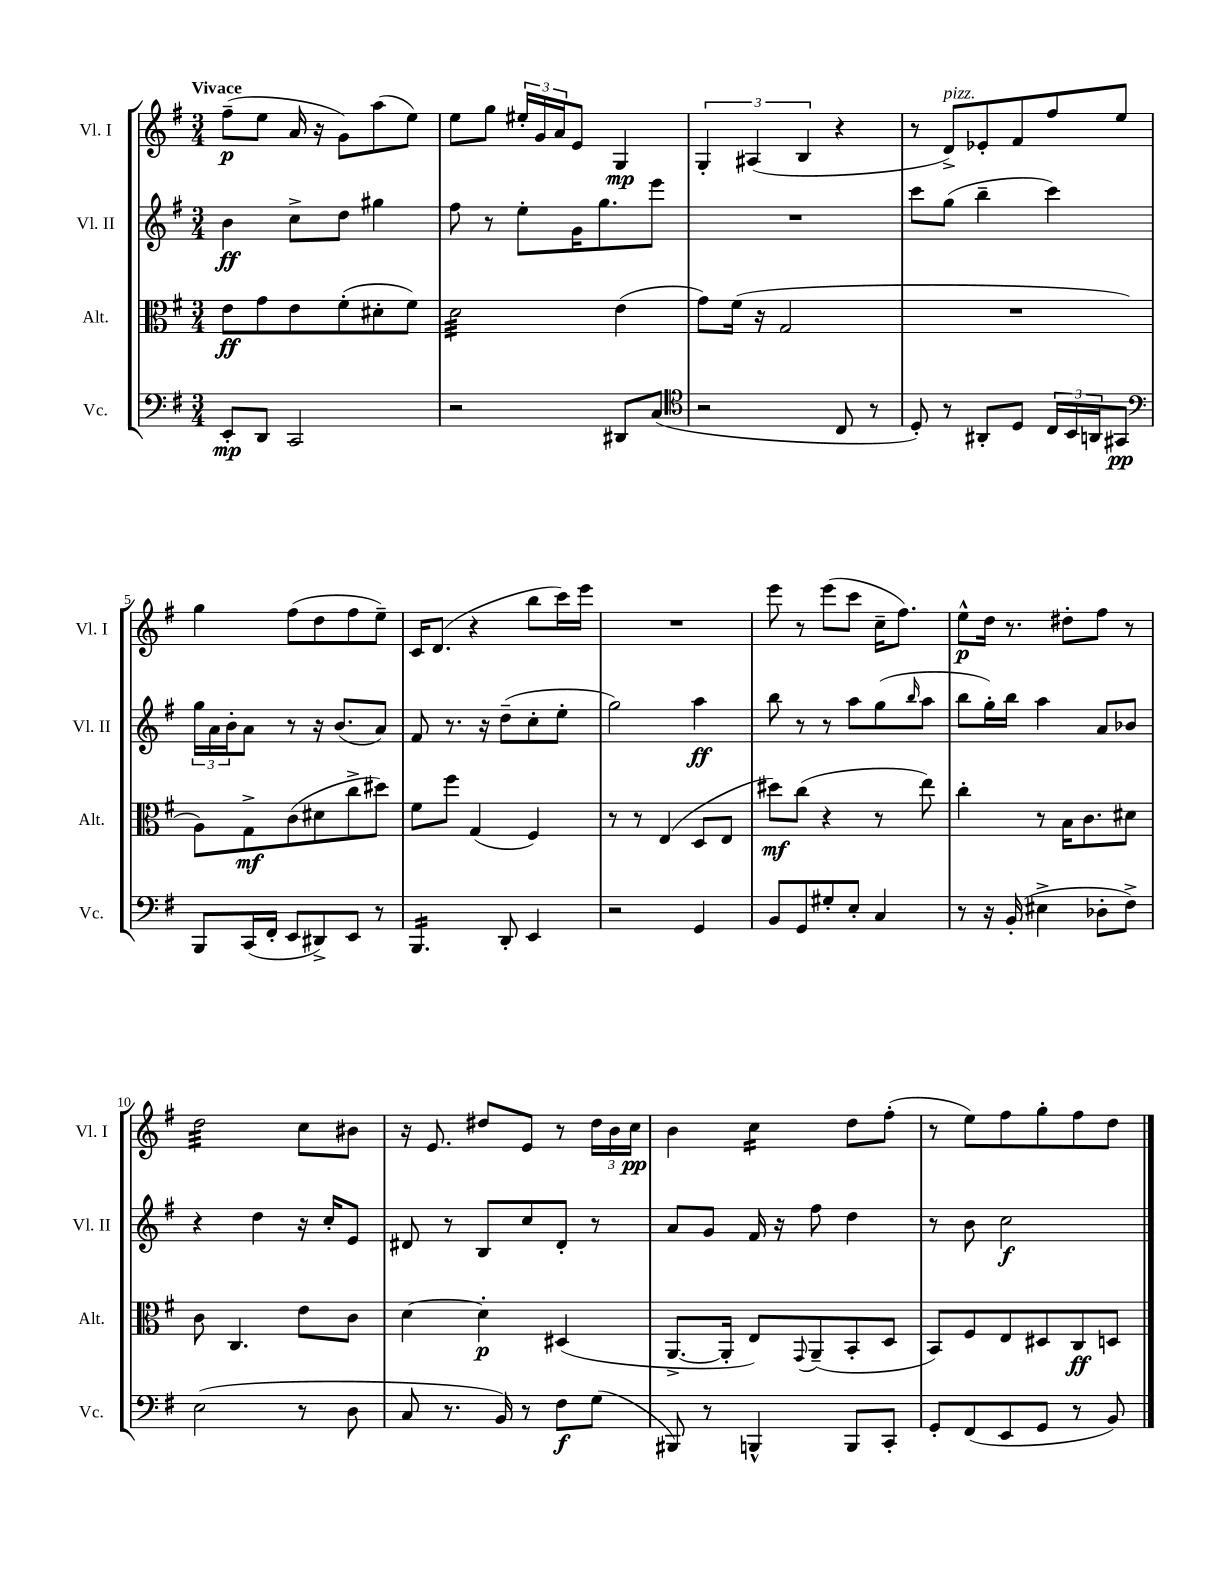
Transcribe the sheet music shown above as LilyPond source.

<<
\new StaffGroup <<
\new Staff = "s0" \with { instrumentName = "Vl. I" shortInstrumentName = "Vl. I" } {
    \clef treble \key g \major \numericTimeSignature \time 3/4 \tempo "Vivace"
    fis''8--\p( e''8 a'16 r16 g'8) a''8( e''8) |
    e''8 g''8 \tuplet 3/2 { eis''16-. g'16 a'16 } e'8 g4\mp |
    \tuplet 3/2 { g4-. ais4( b4 } r4 |
    r8 d'8->^\markup { \italic "pizz." }) ees'8-. fis'8 fis''8 e''8 |
    g''4 fis''8( d''8 fis''8 e''8--) |
    c'16 d'8.( r4 b''8 c'''16) e'''16 |
    R2. |
    e'''8 r8 e'''8( c'''8 c''16-- fis''8.) |
    e''8-^\p d''16 r8. dis''8-. fis''8 r8 |
    d''2:32 c''8 bis'8 |
    r16 e'8. dis''8 e'8 r8 \tuplet 3/2 { dis''16 b'16 c''16\pp } |
    b'4 c''4:16 d''8 fis''8-.( |
    r8 e''8) fis''8 g''8-. fis''8 d''8 \bar "|." |
}
\new Staff = "s1" \with { instrumentName = "Vl. II" shortInstrumentName = "Vl. II" } {
    \clef treble \key g \major \numericTimeSignature \time 3/4
    b'4\ff c''8-> d''8 gis''4 |
    fis''8 r8 e''8-. g'16 g''8. e'''8 |
    R2. |
    c'''8 g''8( b''4-- c'''4) |
    \tuplet 3/2 { g''16 a'16 b'16-. } a'8 r8 r16 b'8.( a'8) |
    fis'8 r8. r16 d''8--( c''8-. e''8-. |
    g''2) a''4\ff |
    b''8 r8 r8 a''8 g''8( \grace { b''16 } a''8 |
    b''8 g''16-.) b''16 a''4 a'8 bes'8 |
    r4 d''4 r16 c''16-. e'8 |
    dis'8 r8 b8 c''8 dis'8-. r8 |
    a'8 g'8 fis'16 r16 fis''8 d''4 |
    r8 b'8 c''2\f \bar "|." |
}
\new Staff = "s2" \with { instrumentName = "Alt." shortInstrumentName = "Alt." } {
    \clef alto \key g \major \numericTimeSignature \time 3/4
    e'8\ff g'8 e'8 fis'8-.( dis'8-. fis'8) |
    d'2:32 e'4( |
    g'8) fis'16( r16 g2 |
    R2. |
    a8) g8->\mf c'8( dis'8 c''8-> dis''8) |
    fis'8 fis''8 g4( fis4) |
    r8 r8 e4( d8 e8 |
    dis''8\mf) c''8( r4 r8 e''8) |
    c''4-. r8 b16 c'8. dis'8 |
    c'8 c4. e'8 c'8 |
    d'4~ d'4-.\p dis4( |
    a,8.~-> a,16-. e8) \appoggiatura { g,8 } a,8--( b,8-. d8 |
    b,8) fis8 e8 dis8 c8\ff d8 \bar "|." |
}
\new Staff = "s3" \with { instrumentName = "Vc." shortInstrumentName = "Vc." } {
    \clef bass \key g \major \numericTimeSignature \time 3/4
    e,8-.\mp d,8 c,2 |
    r2 dis,8 c8( |
    \clef tenor r2 c8 r8 |
    d8-.) r8 ais,8-. d8 \tuplet 3/2 { c16 b,16 a,16 } gis,8\pp |
    \clef bass b,,8 c,16( fis,16-. e,8 dis,8->) e,8 r8 |
    b,,4.:16 d,8-. e,4 |
    r2 g,4 |
    b,8 g,8 gis8-. e8-. c4 |
    r8 r16 b,16-.( eis4-> des8-. fis8->) |
    e2( r8 d8 |
    c8 r8. b,16) r8 fis8\f g8( |
    bis,,8) r8 b,,4-^ b,,8 c,8-. |
    g,8-. fis,8( e,8 g,8 r8 b,8) \bar "|." |
}
>>
>>
